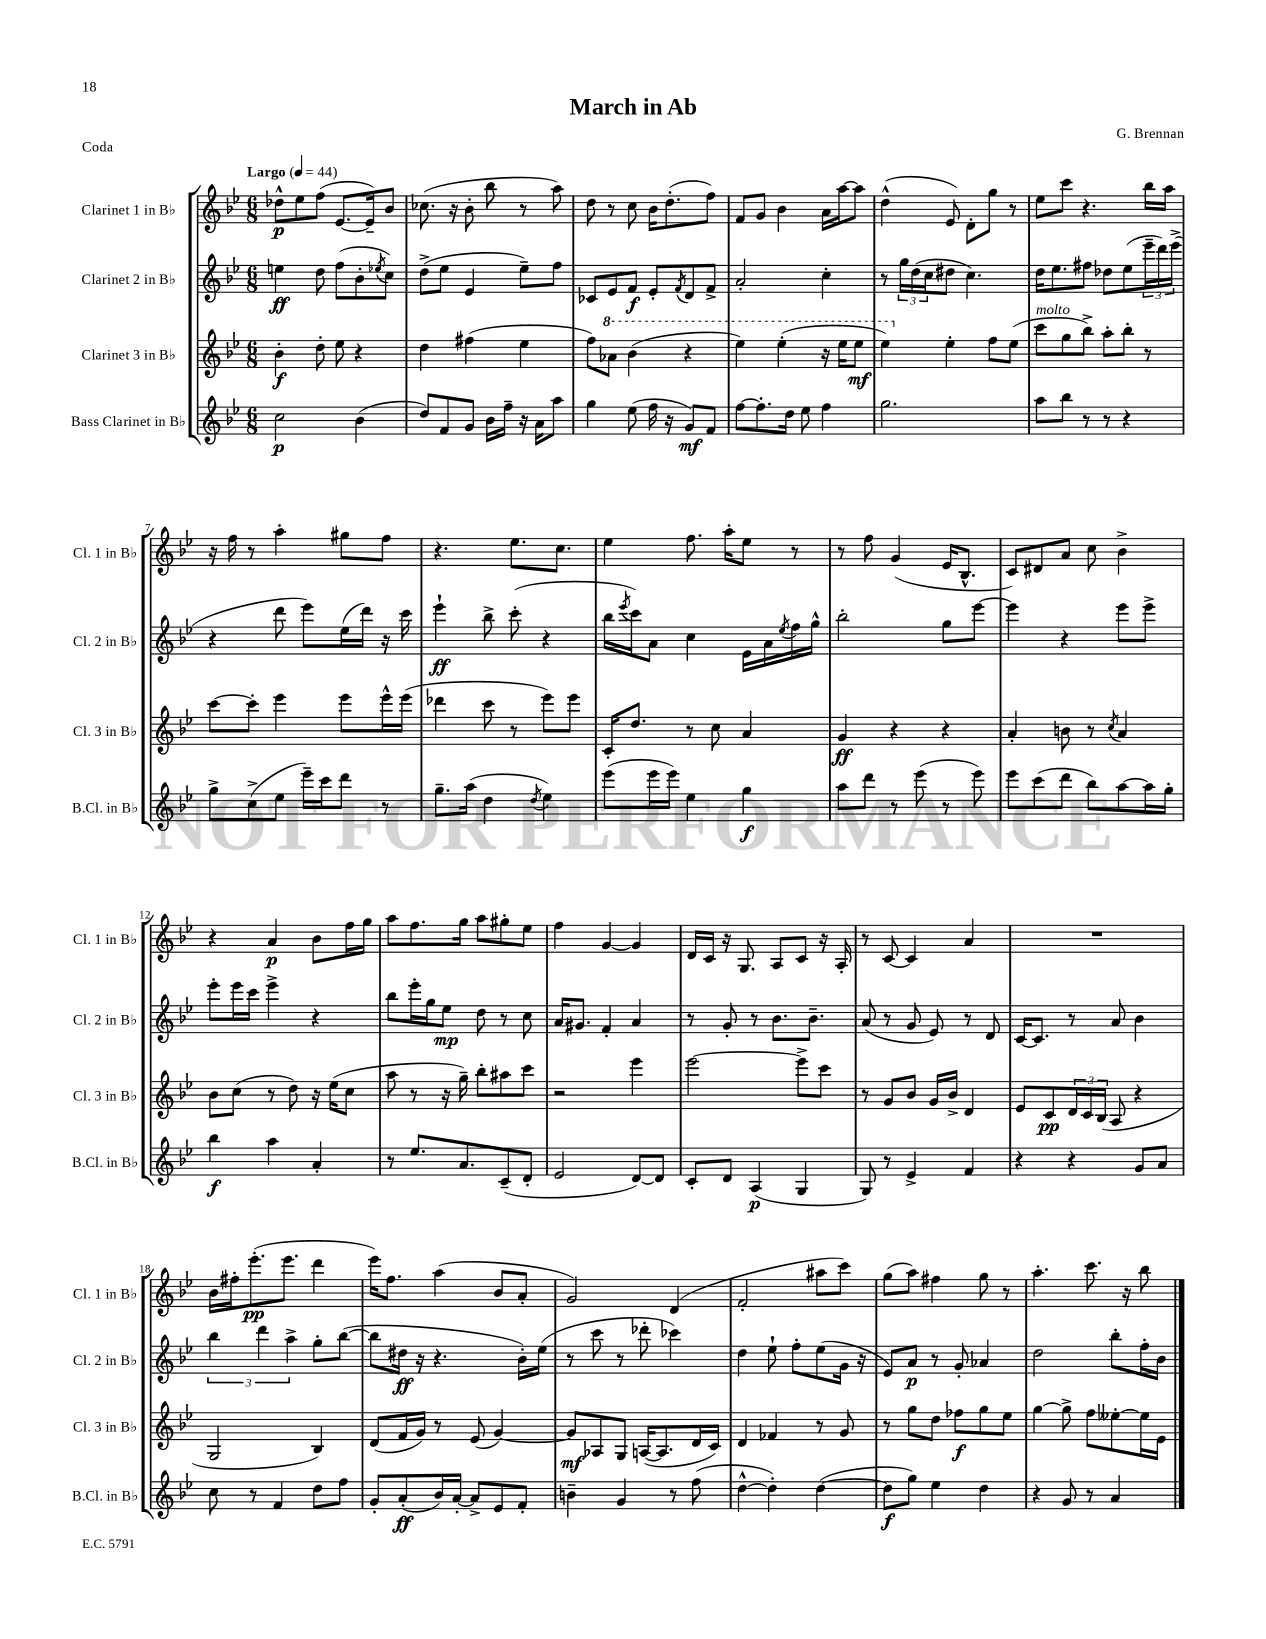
\header { title = "March in Ab" composer = "G. Brennan" piece = "Coda" }
<<
\new StaffGroup <<
\new Staff = "s0" \with { instrumentName = "Clarinet 1 in Bb" shortInstrumentName = "Cl. 1 in Bb" } {
    \clef treble \key bes \major \numericTimeSignature \time 6/8 \tempo "Largo" 4 = 44
    des''8-^\p ees''8 f''8( ees'8.~ ees'16--) bes'8 |
    ces''8.( r16 bes'8-. bes''8 r8 a''8) |
    d''8 r8 c''8 bes'16 d''8.-.( f''8) |
    f'8 g'8 bes'4 a'16 a''16~ a''8 |
    d''4-^( ees'8) d'8-. g''8 r8 |
    ees''8 c'''8 r4. bes''16 a''16 |
    r16 f''16 r8 a''4-. gis''8 f''8 |
    r4. ees''8. c''8. |
    ees''4 f''8. a''16-. ees''8 r8 |
    r8 f''8 g'4( ees'16 bes8.-^ |
    c'8) dis'8 a'8 c''8 bes'4-> |
    r4 a'4\p bes'8 f''16 g''16 |
    a''8 f''8. g''16 a''8 gis''8-. ees''8 |
    f''4 g'4~ g'4 |
    d'16 c'16 r16 g8. a8 c'8 r16 a16-. |
    r8 c'8~ c'4 a'4 |
    R2. |
    bes'16 fis''16-. ees'''8.-.\pp( ees'''8. d'''4 |
    ees'''16) f''8. a''4( bes'8 a'8-. |
    g'2) d'4( |
    f'2-. ais''8 c'''8) |
    g''8( a''8) fis''4 g''8 r8 |
    a''4.-. c'''8. r16 bes''8 \bar "|." |
}
\new Staff = "s1" \with { instrumentName = "Clarinet 2 in Bb" shortInstrumentName = "Cl. 2 in Bb" } {
    \clef treble \key bes \major \numericTimeSignature \time 6/8
    e''4\ff d''8 f''8( bes'8-. \acciaccatura { ees''8 } c''8) |
    d''8->( ees''8 ees'4 ees''8--) f''8 |
    ces'8 ees'8 f'8\f ees'8-. \acciaccatura { f'8 } d'8 f'8-> |
    a'2-. c''4-. |
    r8 \tuplet 3/2 { g''16 d''16( c''16 } dis''8 c''4.) |
    d''16 ees''8. fis''8 des''8 ees''8( \tuplet 3/2 { ees'''16-- d'''16) ees'''16->( } |
    r4 d'''8 ees'''8) ees''16( d'''16) r16 c'''16 |
    ees'''4-!\ff bes''8-> c'''8-.( r4 |
    bes''16 \acciaccatura { ees'''8 } c'''16) a'8 c''4 ees'16 a'16 \acciaccatura { ees''8 } f''16 g''16-^ |
    bes''2-. g''8 ees'''8~ |
    ees'''4 r4 ees'''8 ees'''8-> |
    ees'''8-. ees'''16 c'''16 ees'''4-> r4 |
    bes''8 ees'''16-. g''16 ees''8\mp d''8 r8 c''8 |
    a'16 gis'8. f'4-. a'4 |
    r8 g'8-. r8 bes'8. bes'8.-- |
    a'8( r8 g'8 ees'8) r8 d'8 |
    c'16~ c'8. r8 a'8 bes'4 |
    \tuplet 3/2 { bes''4 d'''4 a''4-> } g''8-. bes''8~( |
    bes''8 dis''16\ff r16 r4. bes'16-.) ees''16( |
    r8 c'''8 r8 des'''8-. ces'''4) |
    d''4 ees''8-! f''8-. ees''8( g'16 r16 |
    ees'8) a'8\p r8 g'8-. aes'4 |
    d''2 bes''8-. f''16-. bes'16 \bar "|." |
}
\new Staff = "s2" \with { instrumentName = "Clarinet 3 in Bb" shortInstrumentName = "Cl. 3 in Bb" } {
    \clef treble \key bes \major \numericTimeSignature \time 6/8
    bes'4-.\f d''8-. ees''8 r4 |
    d''4 fis''4( ees''4 |
    f''8) \ottava #1 aes''8 bes''4( r4 |
    ees'''4) ees'''4-.( r16 ees'''16 ees'''8\mf |
    ees'''4) \ottava #0 ees''4-. f''8 ees''8( |
    c'''8^\markup { \italic "molto" } g''8 bes''8->) a''8-. bes''8-. r8 |
    c'''8~ c'''8-. ees'''4 ees'''8 ees'''16-^ ees'''16( |
    des'''4 c'''8 r8 ees'''8) ees'''8 |
    c'16-. d''8. r8 c''8 a'4 |
    g'4\ff r4 r4 |
    a'4-. b'8 r8 \acciaccatura { c''8 } a'4 |
    bes'8 c''8( r8 d''8) r16 ees''16( c''8 |
    a''8 r8 r16 g''16--) bes''8-. ais''8 c'''8 |
    r2 ees'''4 |
    ees'''2~ ees'''8-> c'''8 |
    r8 g'8 bes'8 g'16 bes'16-> d'4 |
    ees'8 c'8\pp \tuplet 3/2 { d'16 c'16 bes16( } a8 r4 |
    g2 bes4) |
    d'8( f'16 g'16) r8 ees'8( g'4~) |
    g'8\mf aes8 g8 a16~( a8. d'16 c'16) |
    d'4 fes'4 r8 g'8 |
    r8 g''8 d''8 fes''8\f g''8 ees''8 |
    g''4~ g''8-> f''8 eeses''8~-. eeses''16 ees'16 \bar "|." |
}
\new Staff = "s3" \with { instrumentName = "Bass Clarinet in Bb" shortInstrumentName = "B.Cl. in Bb" } {
    \clef treble \key bes \major \numericTimeSignature \time 6/8
    c''2\p bes'4( |
    d''8) f'8 g'8 bes'16 f''16-- r16 a'16 a''8 |
    g''4 ees''8( f''16 r16 g'8\mf) f'8 |
    f''8~ f''8.-. d''16 ees''8 f''4 |
    g''2. |
    a''8 bes''8 r8 r8 r4 |
    g''8-> c''8->( ees''8 ees'''16--) c'''16 d'''8 r8 |
    g''8.-- a''16( d''4 \acciaccatura { d''8 } ees''4) |
    ees'''8( ees'''16 ees'''16) ees''4 g''4\f |
    a''8 d'''8 r8 ees'''8( r8 ees'''8) |
    ees'''8 c'''8( d'''8 bes''8) a''8~ a''16 g''16-. |
    bes''4\f a''4 a'4-. |
    r8 ees''8. a'8. c'8--( d'8-. |
    ees'2 d'8~) d'8 |
    c'8-. d'8 a4\p( g4 |
    g8) r8 ees'4-> f'4 |
    r4 r4 g'8 a'8 |
    c''8 r8 f'4 d''8 f''8 |
    g'8-. a'8-.\ff( bes'16) a'16~-. a'8-> ees'8 f'8-. |
    b'4-- g'4 r8 f''8( |
    d''4~-^ d''4-.) d''4~( |
    d''8\f g''8) ees''4 d''4 |
    r4 g'8 r8 a'4 \bar "|." |
}
>>
>>
